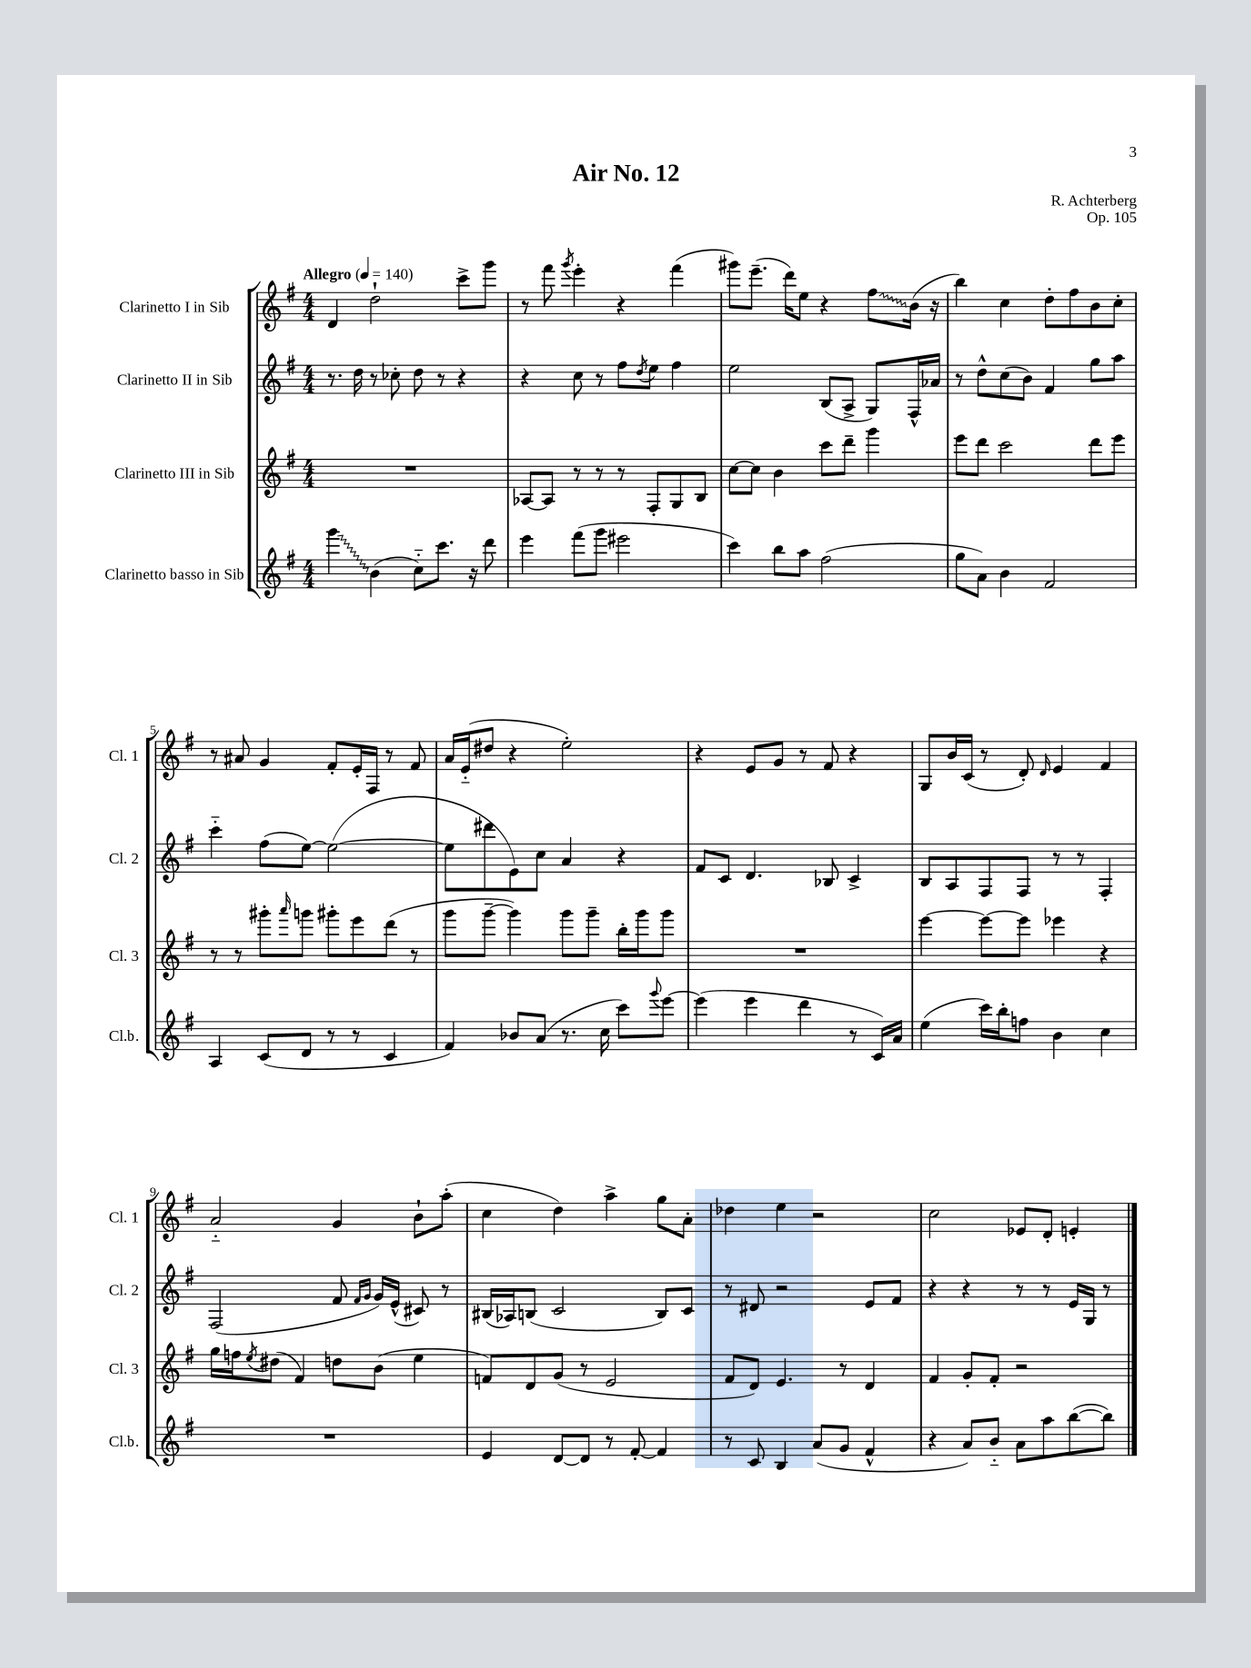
\header { title = "Air No. 12" composer = "R. Achterberg" opus = "Op. 105" }
<<
\new StaffGroup <<
\new Staff = "s0" \with { instrumentName = "Clarinetto I in Sib" shortInstrumentName = "Cl. 1" } {
    \clef treble \key g \major \numericTimeSignature \time 4/4 \tempo "Allegro" 4 = 140
    d'4 d''2-! c'''8-> g'''8 |
    r8 fis'''8 \acciaccatura { g'''8 } e'''4-. r4 fis'''4( |
    gis'''8) e'''8.--( d'''16) e''8 r4 \once \override Glissando.style = #'zigzag fis''8\glissando b'16( r16 |
    b''4) c''4 d''8-. fis''8 b'8 c''8-. |
    r8 ais'8 g'4 fis'8-. e'16-. fis16 r8 fis'8 |
    a'16 e'16-_( dis''8 r4 e''2-.) |
    r4 e'8 g'8 r8 fis'8 r4 |
    g8 b'16 c'16( r8 d'8-.) \grace { d'16 } e'4 fis'4 |
    a'2-_ g'4 b'8-! a''8-.( |
    c''4 d''4) a''4-> g''8 a'8-. |
    des''4 e''4 r2 |
    c''2 ees'8 d'8-. e'4-. \bar "|." |
}
\new Staff = "s1" \with { instrumentName = "Clarinetto II in Sib" shortInstrumentName = "Cl. 2" } {
    \clef treble \key g \major \numericTimeSignature \time 4/4
    r8. d''16 r8 ces''8-. d''8 r8 r4 |
    r4 c''8 r8 fis''8 \acciaccatura { d''8 } e''8 fis''4 |
    e''2 b8( a8-> g8) fis16-^ aes'16 |
    r8 d''8-^ c''8( b'8) fis'4 g''8 a''8 |
    c'''4-_ fis''8( e''8~) e''2~( |
    e''8 dis'''8 e'8) c''8 a'4 r4 |
    fis'8 c'8 d'4. bes8 c'4-> |
    b8 a8 fis8 fis8 r8 r8 fis4-. |
    fis2( fis'8 \grace { fis'16 g'16 } g'16) e'16-^( cis'8) r8 |
    bis16( aes16) b8( c'2 b8) c'8 |
    r8 dis'8 r2 e'8 fis'8 |
    r4 r4 r8 r8 e'16 g16 r8 \bar "|." |
}
\new Staff = "s2" \with { instrumentName = "Clarinetto III in Sib" shortInstrumentName = "Cl. 3" } {
    \clef treble \key g \major \numericTimeSignature \time 4/4
    R1 |
    aes8~ aes8 r8 r8 r8 fis8-. g8 b8 |
    c''8~ c''8 b'4 c'''8 d'''8-- g'''4 |
    e'''8 d'''8 c'''2 d'''8 e'''8 |
    r8 r8 gis'''8-. \grace { a'''16 } g'''8 gis'''8-. e'''8 d'''8( r8 |
    g'''8 g'''8~-- g'''4) g'''8 g'''8-- b''16-. g'''16 g'''8 |
    R1 |
    e'''4~ e'''8~ e'''8 ees'''4 r4 |
    g''16 f''16 \acciaccatura { e''8 } dis''8( fis'4) d''8 b'8( e''4 |
    f'8) d'8 g'8( r8 e'2 |
    fis'8 d'8) e'4. r8 d'4 |
    fis'4 g'8-. fis'8-. r2 \bar "|." |
}
\new Staff = "s3" \with { instrumentName = "Clarinetto basso in Sib" shortInstrumentName = "Cl.b." } {
    \clef treble \key g \major \numericTimeSignature \time 4/4
    \once \override Glissando.style = #'zigzag g'''4\glissando b'4( c''8-_) c'''8. r16 d'''8 |
    e'''4 fis'''8( g'''8 eis'''2 |
    c'''4) b''8 a''8 fis''2( |
    g''8 a'8) b'4 fis'2 |
    a4 c'8( d'8 r8 r8 c'4 |
    fis'4) bes'8 a'8( r8. c''16 c'''8) \appoggiatura { g'''8 } e'''8~ |
    e'''4( e'''4 d'''4 r8 c'16) a'16 |
    e''4( c'''16) b''16-. f''8 b'4 c''4 |
    R1 |
    e'4 d'8~ d'8 r8 fis'8~-. fis'4 |
    r8 c'8 b4 a'8( g'8 fis'4-^ |
    r4 a'8) b'8-_ a'8 a''8 b''8~( b''8) \bar "|." |
}
>>
>>
